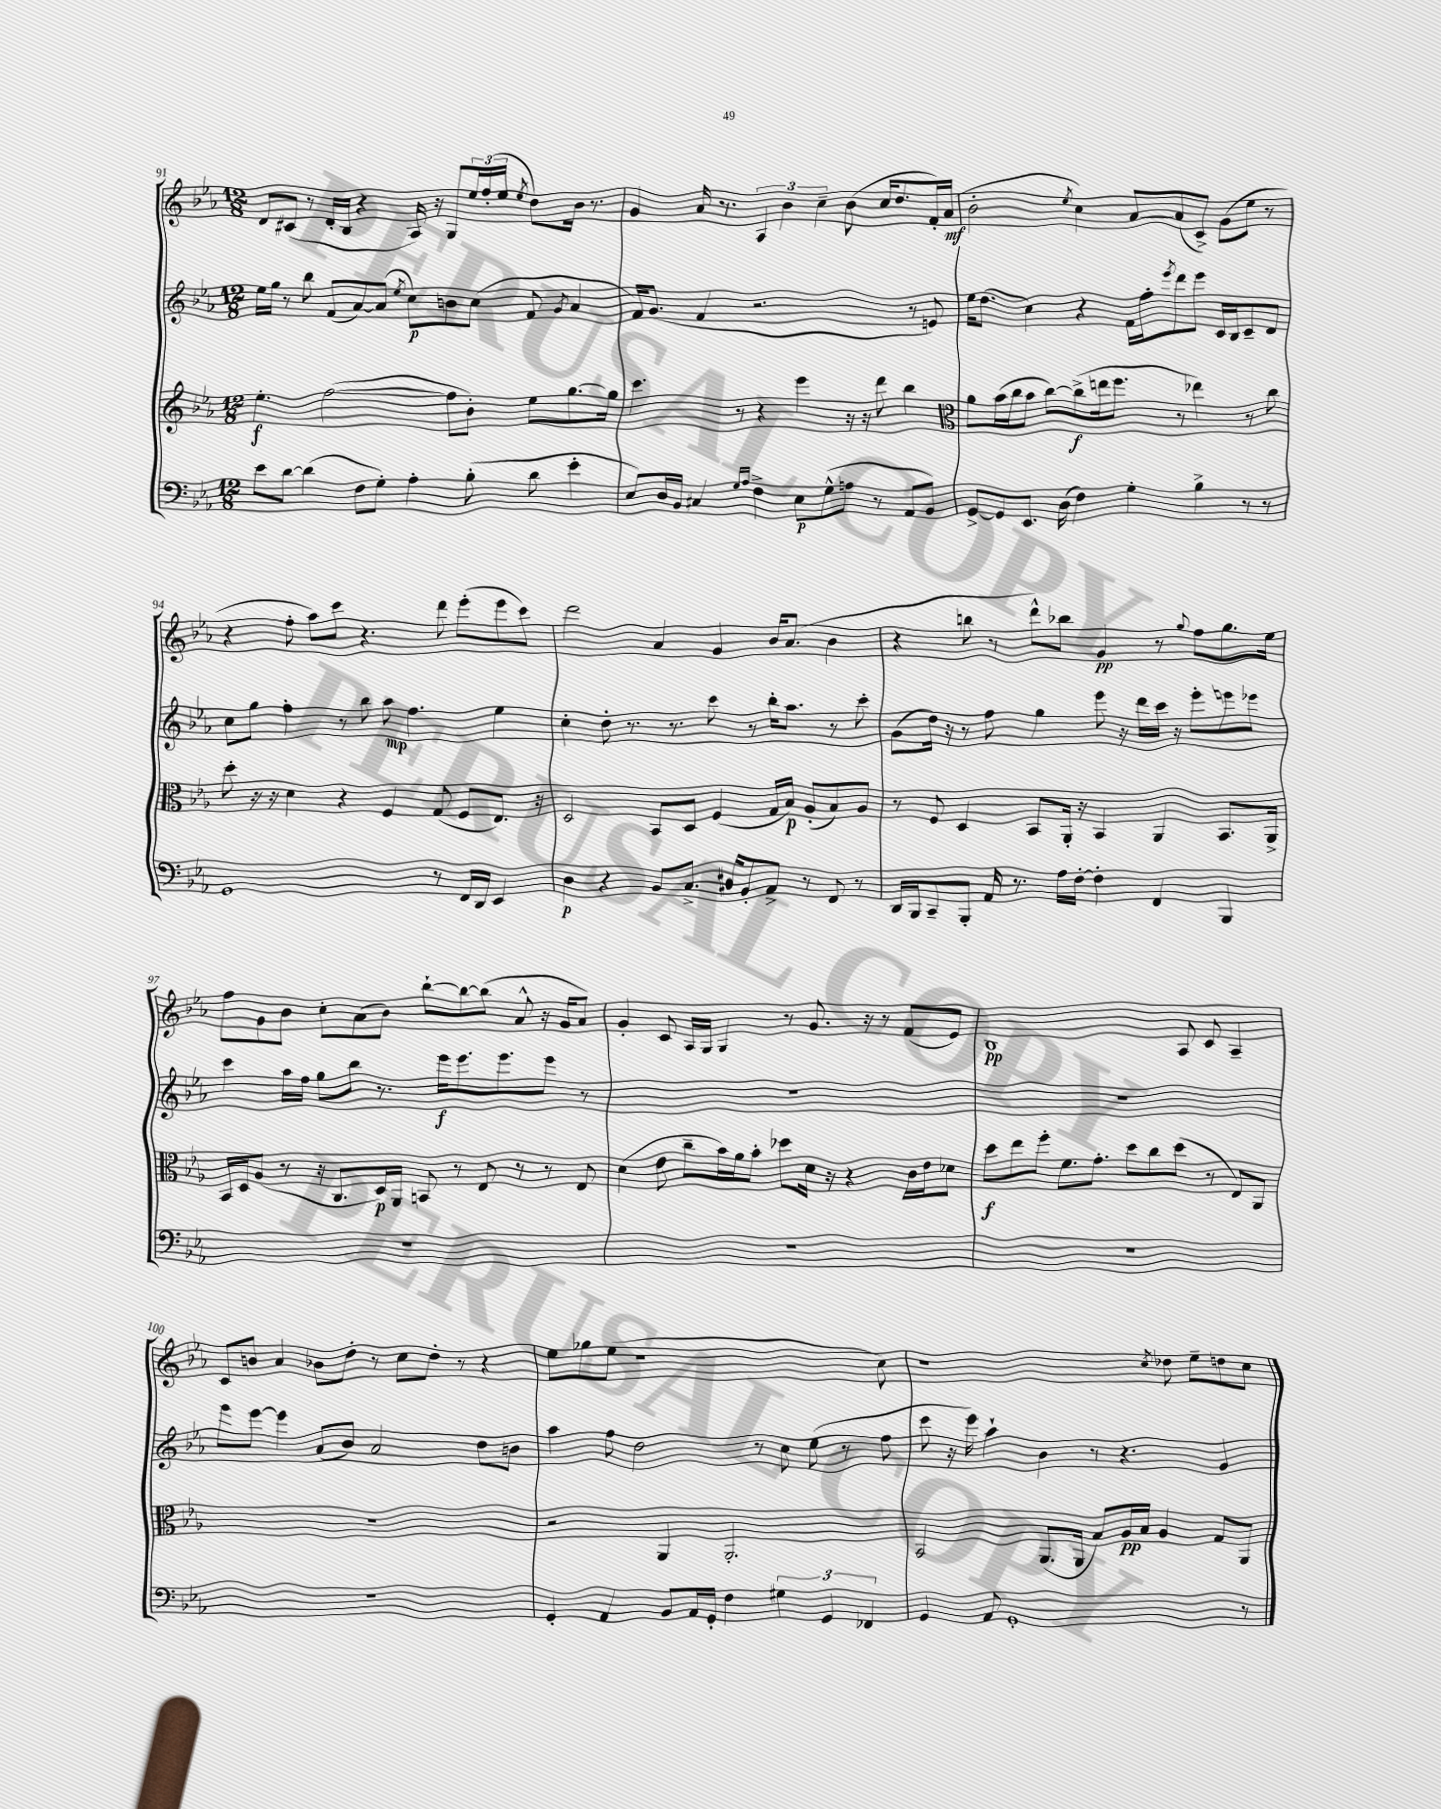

**kern	**dynam	**kern	**dynam	**kern	**dynam	**kern	**dynam
*part4	*part4	*part3	*part3	*part2	*part2	*part1	*part1
*staff4	*staff4	*staff3	*staff3	*staff2	*staff2	*staff1	*staff1
*clefF4	*	*clefG2	*	*clefG2	*	*clefG2	*
*k[b-e-a-]	*	*k[b-e-a-]	*	*k[b-e-a-]	*	*k[b-e-a-]	*
*M12/8	*	*M12/8	*	*M12/8	*	*M12/8	*
=91	=91	=91	=91	=91	=91	=91	=91
8e-\L	.	4.ee-'\	f	16ee-\LL	.	8d/L	.
.	.	.	.	16gg\JJ	.	.	.
[8d\J	.	.	.	8r	.	(8c#X/J	.
(4d\]	.	.	.	8bb-\	.	8r	.
.	.	([2ff\	.	(8f/L	.	16d'/LL	.
.	.	.	.	.	.	16B-/JJ	.
8F\L	.	.	.	[8a-/)	.	4r	.
8G'\J)	.	.	.	(8a-/J]	.	.	.
.	.	.	.	8qee-/	.	.	.
4A-'\	.	.	.	8cc\L)	p	16A-/)	.
.	.	.	.	.	.	16r	.
.	.	8ff\L]	.	8bn\	.	8G/L	.
(8B-'\	.	8b-'\J)	.	(8cc\J	.	24ee-/L	.
.	.	.	.	.	.	(24ff'/	.
.	.	.	.	.	.	24ee-/JJ	.
.	.	.	.	.	.	8qee-/	.
8d\	.	8ee-\L	.	8f/	.	8dd\L)	.
.	.	.	.	8qg/	.	.	.
4e-'\	.	[8.gg\	.	4a-/	.	16b-\Jk	.
.	.	.	.	.	.	8.r	.
.	.	16gg\Jk]	.	.	.	.	.
=92	=92	=92	=92	=92	=92	=92	=92
8E-/L)	.	4.ccc\	.	16f/KL)	.	4g/	.
.	.	.	.	(8.g/J	.	.	.
16D/L	.	.	.	.	.	.	.
16BB-/JJ	.	.	.	.	.	.	.
4C#X/	.	.	.	4f/	.	16a-/	.
.	.	.	.	.	.	8.r	.
.	.	8r	.	.	.	.	.
16qqG/LL	.	.	.	.	.	.	.
16qqA-/JJ	.	.	.	.	.	.	.
4F^\	.	4r	.	2.r	.	6A-/	.
.	.	.	.	.	.	6b-\	.
8E-\L	p	4eee-\	.	.	.	.	.
.	.	.	.	.	.	6cc~\	.
(8G^^\	.	.	.	.	.	.	.
8An\J	.	16r	.	.	.	(8b-\	.
.	.	16r	.	.	.	.	.
8r	.	8ddd\	.	.	.	16cc/KL	.
.	.	.	.	.	.	8.dd/	.
8AA-/L	.	4bb-\	.	8r	.	.	.
8BB-/J)	.	.	.	8en/)	.	16f'/L)	.
.	.	.	.	.	.	(16a-/JJ	mf
=93	=93	=93	=93	=93	=93	=93	=93
*	*	*clefC3	*	*	*	*	*
[8GG^/L	.	8a-\L	.	16ee-\KL	.	2b-'\	.
.	.	.	.	(8.dd\J	.	.	.
8GG/]	.	(16b-\L	.	.	.	.	.
.	.	16cc\J	.	.	.	.	.
8.EE-/J	.	8b-\J	.	4cc\)	.	.	.
.	.	[8cc\L)	.	.	.	.	.
(16D\	.	.	.	.	.	.	.
.	.	.	.	.	.	8qee-/	.
4F\)	.	(8cc^\]	f	4r	.	4cc\)	.
.	.	16een\k	.	.	.	.	.
.	.	8.ff\J	.	.	.	.	.
4G'\	.	.	.	16f\LL	.	[8a-/L	.
.	.	.	.	16ff'\J	.	.	.
.	.	.	.	8qeee-/	.	.	.
.	.	8r	.	8ddd\	.	(8a-/]	.
4B-^\	.	4ee-X\)	.	8eee-\J	.	8c^/J)	.
.	.	.	.	16c/LL	.	(8g\L	.
.	.	.	.	16B-/J	.	.	.
8r	.	8r	.	8c~/	.	8ee-\J	.
8r	.	8cc\	.	8d/J	.	8r	.
!!LO:LB:g=z
=94	=94	=94	=94	=94	=94	=94	=94
1GG	.	8dd'\	.	8cc\L	.	4r	.
.	.	16r	.	8gg\J	.	.	.
.	.	16r	.	.	.	.	.
.	.	4d\	.	4ff'\	.	8ff'\	.
.	.	.	.	.	.	8aa-\L)	.
.	.	4r	.	8r	.	8ccc\J	.
.	.	.	.	8bb-\	.	4.r	.
.	.	4F/	.	8aa-\	mp	.	.
.	.	.	.	4.ff\	.	.	.
8r	.	(8G/	.	.	.	8ddd\	.
16FF/LL	.	8F/L	.	.	.	(8eee-'\L	.
16DD/JJ	.	.	.	.	.	.	.
4EE-/	.	8.E-/J)	.	4ee-\	.	8eee-\	.
.	.	.	.	.	.	8ccc\J)	.
.	.	16r	.	.	.	.	.
=95	=95	=95	=95	=95	=95	=95	=95
4D\	p	2D/	.	4cc'\	.	2ddd\	.
4r	.	.	.	8dd'\	.	.	.
.	.	.	.	8.r	.	.	.
8BB-/L	.	8BB-/L	.	.	.	4a-/	.
.	.	.	.	8.r	.	.	.
8.C^/J	.	8D/J	.	.	.	.	.
.	.	(4F/	.	8ccc\	.	4g/	.
16D#X/KL	.	.	.	.	.	.	.
8BB-'/	.	.	.	8r	.	.	.
8AA-^/J	.	16G/LL	.	16bb-'\KL	.	16b-/KL	.
.	.	16B-/JJ)	p	8.aa-\J	.	(8.a-/J	.
8r	.	(8A-'/L	.	.	.	.	.
8FF/	.	8B-/)	.	8r	.	4b-\	.
8r	.	8A-/J	.	8ccc'\	.	.	.
=96	=96	=96	=96	=96	=96	=96	=96
16DD/LL	.	8r	.	(8g\L	.	4r	.
16BBB-/J	.	.	.	.	.	.	.
8CC~/	.	8F/	.	16dd\Jk)	.	.	.
.	.	.	.	16r	.	.	.
8BBB-'/J	.	4D/	.	8r	.	8bbn\	.
16AA-/	.	.	.	8ff\	.	8r	.
8.r	.	.	.	.	.	.	.
.	.	8BB-/L	.	4gg\	.	8ddd^^\L)	.
16A-\LL	.	16AA-'/Jk	.	.	.	8bb-X\J	.
[16F'\JJ	.	16r	.	.	.	.	.
4F'\]	.	4BB-/	.	8eee-\	.	4g/	pp
.	.	.	.	16r	.	.	.
.	.	.	.	16ddd\LL	.	.	.
4FF/	.	4AA-/	.	16ccc\JJ	.	8r	.
.	.	.	.	16r	.	.	.
.	.	.	.	.	.	8qqgg/	.
.	.	.	.	8eee-'\L	.	8ff\L	.
4BBB-/	.	8.BB-/L	.	8eeen\	.	8.gg\	.
.	.	.	.	8eee-X\J	.	.	.
.	.	16AA-^/Jk	.	.	.	16ee-\Jk	.
!!LO:LB:g=z
=97	=97	=97	=97	=97	=97	=97	=97
1.r	.	16BB-/LL	.	4ccc\	.	8ff\L	.
.	.	16D/J	.	.	.	.	.
.	.	(8A-/J	.	.	.	8g\	.
.	.	8r	.	16aa-\LL	.	8b-\J	.
.	.	.	.	16ff\JJ	.	.	.
.	.	16r	.	8gg\L	.	8cc'\L	.
.	.	8.C/L	.	.	.	.	.
.	.	.	.	8bb-\J	.	(8a-\	.
.	.	16D/L)	p	8.r	.	8b-\J)	.
.	.	16AA-/JJ	.	.	.	.	.
.	.	8BBn/	.	.	.	[8bb-`\L	.
.	.	.	.	16eee-\KL	f	.	.
.	.	8r	.	8.eee-\	.	8bb-\_	.
.	.	8E-/	.	.	.	(8bb-\J]	.
.	.	.	.	8.eee-\	.	.	.
.	.	8r	.	.	.	8a-^^/	.
.	.	8r	.	8eee-\J	.	16r	.
.	.	.	.	.	.	16g/KL	.
.	.	8E-/	.	8r	.	8a-/J)	.
=98	=98	=98	=98	=98	=98	=98	=98
1.r	.	(4d\	.	1.r	.	4g'/	.
.	.	8e-\	.	.	.	8c/	.
.	.	8cc~\L	.	.	.	16A-/LL	.
.	.	.	.	.	.	16G/JJ	.
.	.	16b-\L)	.	.	.	4G/	.
.	.	16a-\J	.	.	.	.	.
.	.	8b-'\J	.	.	.	.	.
.	.	8dd-X\L	.	.	.	8r	.
.	.	16d\Jk	.	.	.	8.g/	.
.	.	16r	.	.	.	.	.
.	.	4r	.	.	.	.	.
.	.	.	.	.	.	16r	.
.	.	.	.	.	.	8r	.
.	.	16c\LL	.	.	.	(8f/L	.
.	.	16e-\J	.	.	.	.	.
.	.	8d-X\J	.	.	.	8e-/J)	.
=99	=99	=99	=99	=99	=99	=99	=99
1.r	.	8dd\L	f	1.r	.	1B-	pp
.	.	8ee-\	.	.	.	.	.
.	.	8ff'\J	.	.	.	.	.
.	.	8.f\L	.	.	.	.	.
.	.	8.g'\J	.	.	.	.	.
.	.	8dd\L	.	.	.	.	.
.	.	8cc\	.	.	.	.	.
.	.	(8dd\J	.	.	.	8A-/	.
.	.	8r	.	.	.	8c/	.
.	.	8E-/L)	.	.	.	4A-~/	.
.	.	8AA-/J	.	.	.	.	.
!!LO:LB:g=z
=100	=100	=100	=100	=100	=100	=100	=100
1.r	.	1.r	.	8eee-\L	.	8c/L	.
.	.	.	.	[8eee-\J	.	8bn/J	.
.	.	.	.	4eee-\]	.	4a-/	.
.	.	.	.	(8a-/L	.	8b-X\L	.
.	.	.	.	8b-/J)	.	8dd'\J	.
.	.	.	.	2a-/	.	8r	.
.	.	.	.	.	.	8cc\L	.
.	.	.	.	.	.	8dd'\J	.
.	.	.	.	.	.	8r	.
.	.	.	.	8dd\L	.	4r	.
.	.	.	.	8bn\J	.	.	.
=101	=101	=101	=101	=101	=101	=101	=101
4GG'/	.	2r	.	4aa-\	.	8ee-\L	.
.	.	.	.	.	.	8gg-X\	.
4AA-/	.	.	.	8ff\	.	(8ee-\J	.
.	.	.	.	2dd\	.	1r	.
8BB-/L	.	4AA-/	.	.	.	.	.
16AA-/L	.	.	.	.	.	.	.
16GG'/JJ	.	.	.	.	.	.	.
4F\	.	2.AA-'/	.	.	.	.	.
.	.	.	.	8r	.	.	.
6G#X\	.	.	.	8cc\	.	.	.
.	.	.	.	(8ee-\	.	.	.
6GG/	.	.	.	.	.	.	.
.	.	.	.	8r	.	.	.
6FF-X/	.	.	.	.	.	.	.
.	.	.	.	8ff\	.	8cc\)	.
=102	=102	=102	=102	=102	=102	=102	=102
4GG/	.	2BB-/	.	8ccc\	.	1r	.
.	.	.	.	16r	.	.	.
.	.	.	.	16eee-\)	.	.	.
8AA-/	.	.	.	4aa-`\	.	.	.
1GG'	.	.	.	.	.	.	.
.	.	(8.AA-/L	.	4b-\	.	.	.
.	.	16AA-/Jk	.	.	.	.	.
.	.	8B-/L)	.	8r	.	.	.
.	.	16A-/L	pp	4.r	.	.	.
.	.	16B-/JJ	.	.	.	.	.
.	.	.	.	.	.	8qcc/	.
.	.	4A-/	.	.	.	8dd-X\	.
.	.	.	.	.	.	8ee-~\L	.
.	.	8G/L	.	4g/	.	8ddn\	.
8r	.	8AA-/J	.	.	.	8cc\J	.
==	==	==	==	==	==	==	==
*-	*-	*-	*-	*-	*-	*-	*-
